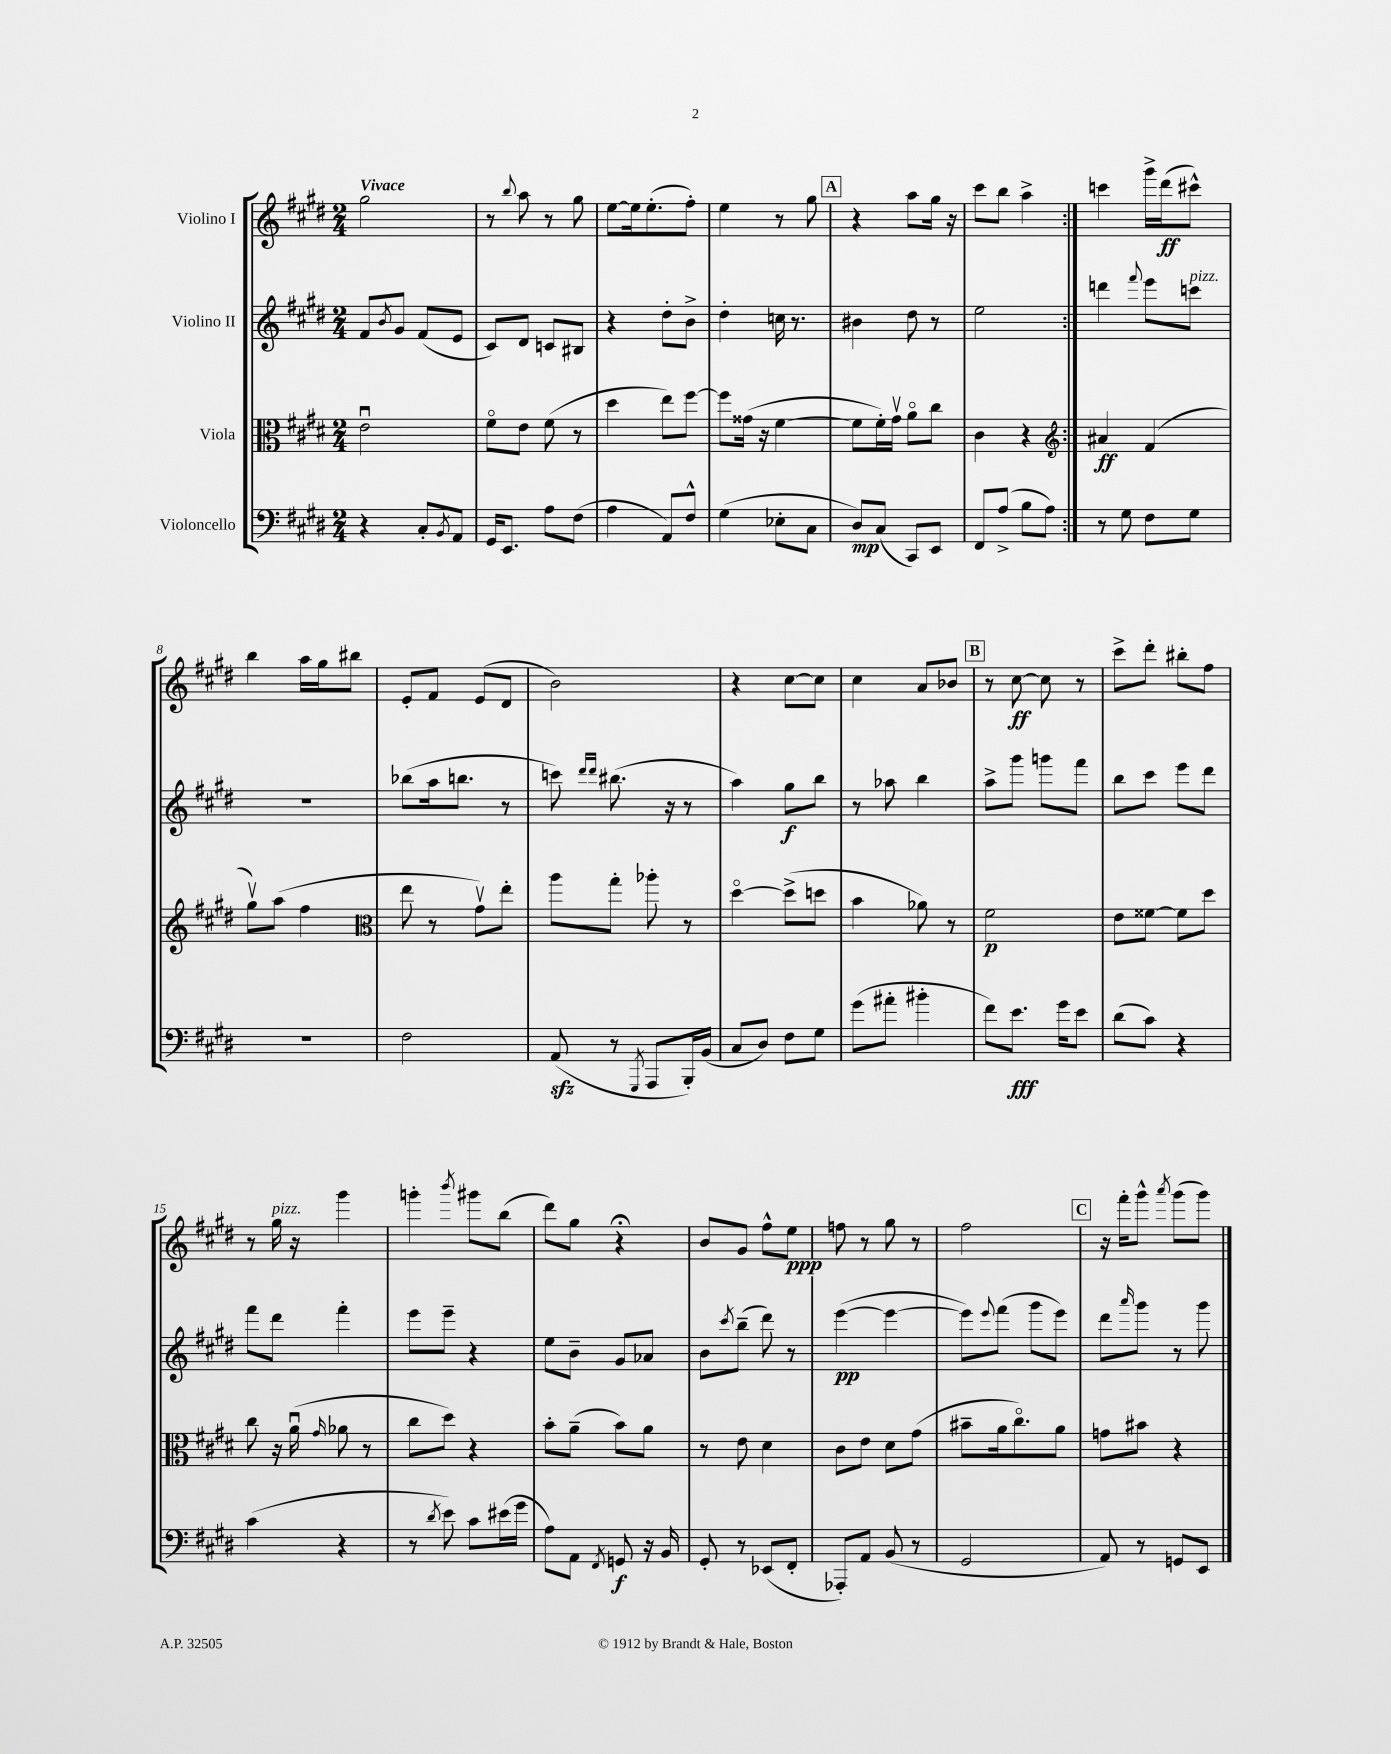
<<
\new StaffGroup <<
\new Staff = "s0" \with { instrumentName = "Violino I" } {
    \clef treble \key e \major \numericTimeSignature \time 2/4 \tempo "Vivace"
    \repeat volta 2 { gis''2 |
    r8 \appoggiatura { b''8 } a''8 r8 gis''8 |
    e''8~ e''16 e''8.-.( fis''8-.) |
    e''4 r8 gis''8 |
    \mark \markup { \box "A" } r4 a''8 gis''16 r16 |
    cis'''8 b''8 a''4-> | }
    c'''4 gis'''16-> dis'''16\ff( cis'''8-^) |
    b''4 a''16 gis''16 bis''8 |
    e'8-. fis'8 e'8( dis'8 |
    b'2) |
    r4 cis''8~ cis''8 |
    cis''4 a'8 bes'8 |
    \mark \markup { \box "B" } r8 cis''8~\ff cis''8 r8 |
    cis'''8-> dis'''8-. bis''8-. fis''8 |
    r8 gis''16^\markup { \italic "pizz." } r16 gis'''4 |
    g'''4-. \acciaccatura { b'''8 } gis'''8 b''8( |
    dis'''8) gis''8 r4\fermata |
    b'8 gis'8 fis''8-^ e''8\ppp |
    f''8 r8 gis''8 r8 |
    fis''2 |
    \mark \markup { \box "C" } r16 fis'''16-. gis'''8-^ \acciaccatura { a'''8 } gis'''8( gis'''8) \bar "|." |
}
\new Staff = "s1" \with { instrumentName = "Violino II" } {
    \clef treble \key e \major \numericTimeSignature \time 2/4
    \repeat volta 2 { fis'8 \acciaccatura { b'8 } gis'8 fis'8( e'8 |
    cis'8) dis'8 c'8 bis8 |
    r4 dis''8-. b'8-> |
    dis''4-. c''16 r8. |
    \mark \markup { \box "A" } bis'4 dis''8 r8 |
    e''2 | }
    d'''4 \appoggiatura { fis'''8 } e'''8 c'''8^\markup { \italic "pizz." } |
    r2 |
    bes''8( a''16 b''8. r8 |
    c'''8) \grace { dis'''16 dis'''16 } bis''8.( r16 r8 |
    a''4) gis''8\f b''8 |
    r8 aes''8 b''4 |
    \mark \markup { \box "B" } a''8-> gis'''8 g'''8 fis'''8 |
    b''8 cis'''8 e'''8 dis'''8 |
    fis'''8 dis'''8 fis'''4-. |
    e'''8 e'''8-- r4 |
    e''8 b'8-- gis'8 aes'8 |
    b'8 \acciaccatura { cis'''8 } b''8--( dis'''8) r8 |
    e'''4~\pp( e'''4~ |
    e'''8) \appoggiatura { e'''8 } fis'''8( gis'''8 e'''8) |
    \mark \markup { \box "C" } dis'''8 \grace { a'''16 } gis'''8 r8 gis'''8 \bar "|." |
}
\new Staff = "s2" \with { instrumentName = "Viola" } {
    \clef alto \key e \major \numericTimeSignature \time 2/4
    \repeat volta 2 { e'2\downbow |
    fis'8\flageolet e'8 fis'8( r8 |
    dis''4 e''8) fis''8~ |
    fis''8 gisis'16( r16 fis'4~ |
    \mark \markup { \box "A" } fis'8 fis'16-.) gis'16\upbow a'8\flageolet cis''8 |
    cis'4 r4 | }
    \clef treble ais'4\ff fis'4( |
    gis''8\upbow) a''8( fis''4 |
    \clef alto e''8 r8 gis'8\upbow) e''8-. |
    a''8 gis''8-. aes''8-. r8 |
    dis''4~\flageolet dis''8->( d''8 |
    b'4 aes'8) r8 |
    \mark \markup { \box "B" } fis'2\p |
    e'8 fisis'8~ fisis'8 dis''8 |
    cis''8 r16 a'16\downbow( \grace { gis'16 } aes'8 r8 |
    cis''8 dis''8) r4 |
    b'8-. a'8--( b'8) a'8 |
    r8 e'8 dis'4 |
    cis'8 e'8 dis'8 gis'8( |
    bis'8-- a'16 cis''8.\flageolet) a'8 |
    \mark \markup { \box "C" } g'8 bis'8 r4 \bar "|." |
}
\new Staff = "s3" \with { instrumentName = "Violoncello" } {
    \clef bass \key e \major \numericTimeSignature \time 2/4
    \repeat volta 2 { r4 cis8-. \acciaccatura { b,8 } a,8 |
    gis,16 e,8. a8 fis8( |
    a4 a,8) fis8-^ |
    gis4( ees8-. cis8 |
    \mark \markup { \box "A" } dis8\mp) cis8( cis,8) e,8 |
    fis,8 a8->( b8 a8) | }
    r8 gis8 fis8 gis8 |
    R2 |
    fis2 |
    a,8\sfz( r8 \acciaccatura { gis,,8 } a,,8 b,,16-.) b,16( |
    cis8 dis8) fis8 gis8 |
    gis'8( ais'8-. bis'4-. |
    \mark \markup { \box "B" } fis'8) e'8.\fff gis'16 e'8 |
    dis'8( cis'8) r4 |
    cis'4( r4 |
    r8 \acciaccatura { dis'8 } e'8) cis'8 eis'16( gis'16 |
    a8) a,8 \acciaccatura { fis,8 } g,8\f r16 b,16 |
    gis,8-. r8 ees,8( fis,8-. |
    aes,,8-.) a,8 b,8( r8 |
    gis,2 |
    \mark \markup { \box "C" } a,8) r8 g,8 e,8 \bar "|." |
}
>>
>>
